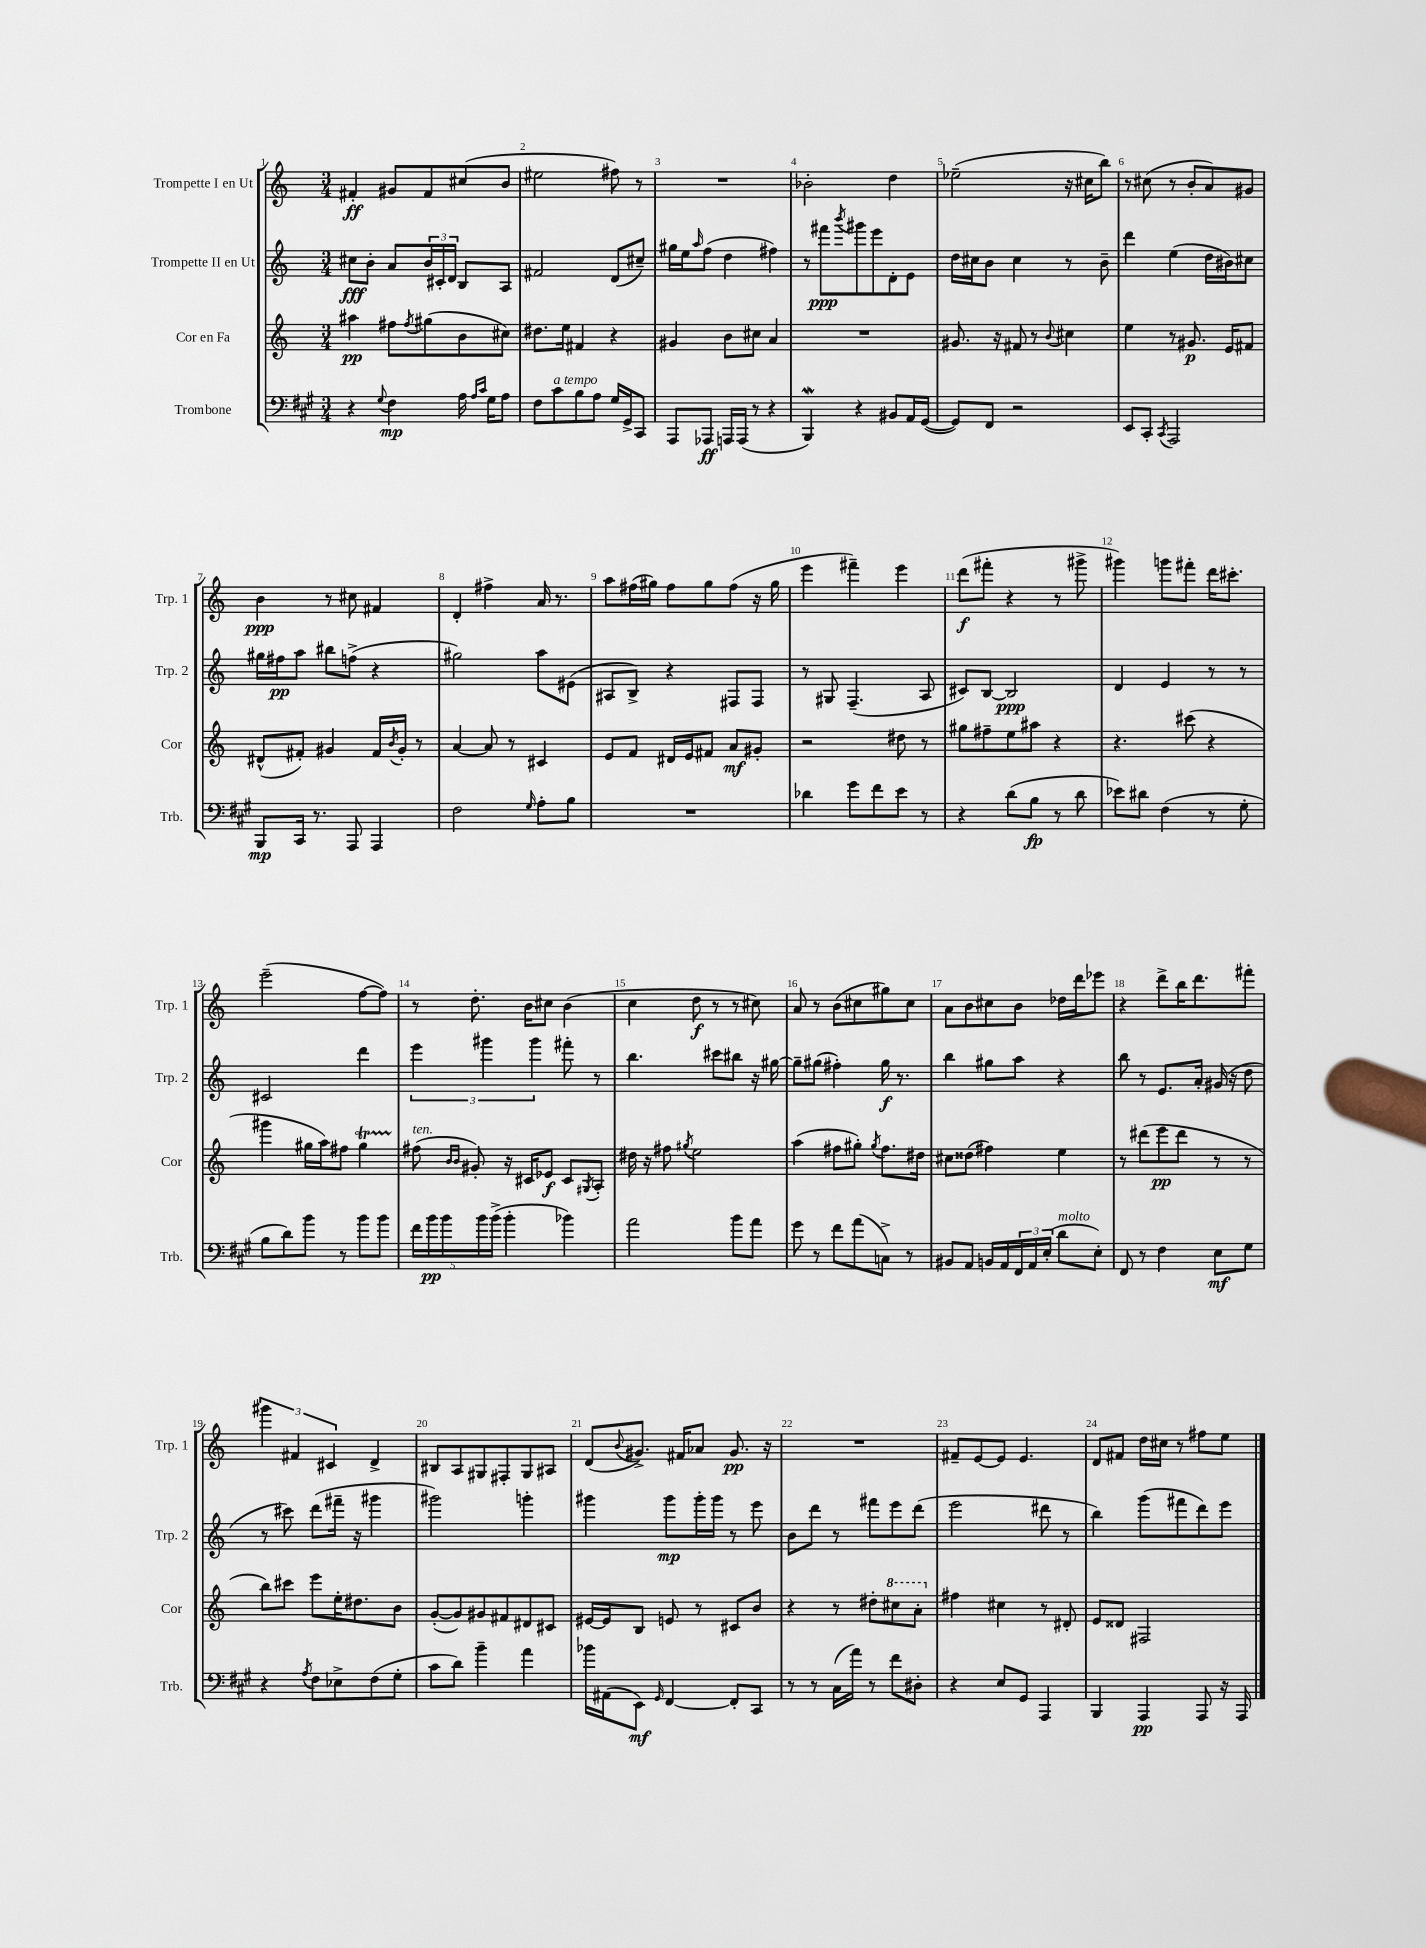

**kern	**kern	**kern	**kern
*staff4	*staff3	*staff2	*staff1
*clefF4	*clefG2	*clefG2	*clefG2
*k[f#c#g#]	*k[]	*k[]	*k[]
*M3/4	*M3/4	*M3/4	*M3/4
4r	4aa#	8cc#	4f#'
.	.	8b'	.
8qqG#	.	.	.
4F#	8ff#	8a	8g#
.	8qff#	.	.
.	(8gg#	24b	8f#
.	.	24c#'	.
.	.	24d	.
16A	8b	8B	(8cc#
16qqA	.	.	.
16qqc#	.	.	.
16G#	.	.	.
8A	8cc#)	8A	8b
=	=	=	=
8F#	8.dd#	2f#	2ee#
8c#	.	.	.
.	16ee	.	.
8B	4f#	.	.
8A	.	.	.
16G#	4r	(8d	8ff#)
16GG#^	.	.	.
8CC#	.	8cc#~)	8r
=	=	=	=
8AAA	4g#	16gg#	2.r
.	.	16ee	.
.	.	16qqaa	.
8AAA-	.	(8ff	.
16AAA	8b	4dd	.
(16AAA	.	.	.
8r	8cc#	.	.
4r	4a	4ff#)	.
=	=	=	=
4BBB)	2.r	8r	2b-'
.	.	8fff#	.
.	.	8qbbb	.
4r	.	8ggg#	.
.	.	8eee	.
8BB#	.	8d'	4dd
16AA	.	8e	.
([16GG#	.	.	.
=	=	=	=
8GG#])	8.g#	16dd	(2ee-~
.	.	16cc#	.
8FF#	.	8b	.
.	16r	.	.
2r	8f#	4cc#	.
.	8r	.	.
.	8qqb	.	.
.	4cc#	8r	16r
.	.	.	16cc#
.	.	8b~	8bb)
=	=	=	=
8EE	4ee	4ddd	8r
8CC#'	.	.	(8cc#
8qCC#	.	.	.
2AAA	8r	(4ee	8r
.	8.g#	.	8b'
.	.	16dd	8a)
.	16e	16b#)	.
.	8f#	8cc#	8g#
=	=	=	=
8BBB	(8d#^^	16gg#	4b
.	.	16ff#	.
16CC#	8f#')	8aa	.
8.r	.	.	.
.	4g#	8bb#	8r
8AAA	.	(8ff^	8cc#
4AAA	16f#	4r	4f#
.	8qb	.	.
.	16g#'	.	.
.	8r	.	.
=	=	=	=
2F#	[4a	2gg#)	4d'
.	8a]	.	4ff#^
.	8r	.	.
16qqG#	.	.	.
8A'	4c#	8aa	16a
.	.	.	8.r
8B	.	(8e#	.
=	=	=	=
2.r	8e	8A#	8aa
.	8f	8B^)	(16ff#
.	.	.	16gg#)
.	16d#	4r	8ff#
.	16e	.	.
.	8f#	.	8gg#
.	8a	8F#	(8ff#
.	8g#'	8F#	16r
.	.	.	16gg#
=	=	=	=
4d-	2r	8r	4eee
.	.	8G#	.
8g#	.	(4.F~	4fff#~)
8f#	.	.	.
8e	8dd#	.	4eee
8r	8r	8A	.
=	=	=	=
4r	8gg#	8c#)	(8ddd
.	8ff#~	[8B	8fff#'
(8d	8ee	2B]	4r
8B	8aa#	.	.
8r	4r	.	8r
8d	.	.	8ggg#^
=	=	=	=
8e-)	4.r	4d	4ggg#)
8d#	.	.	.
(4F#	.	4e	8ggg
.	(8ccc#	.	8fff#'
8r	4r	8r	16ddd
.	.	.	8.ccc#'
8G#'	.	8r	.
=	=	=	=
8B	4ggg#	2c#	(2eee~
8d)	.	.	.
8b	16gg#	.	.
.	16aa)	.	.
8r	8ff#	.	.
8b	4gg#	4ddd	[8ff
8b	.	.	8ff])
=	=	=	=
20f#	(8ff#	6eee	8r
20b	.	.	.
20b	.	.	.
.	16qqb	.	.
.	16qqb	.	.
.	8g#')	.	8.dd'
20b	.	.	.
.	.	6ggg#	.
(20b^	.	.	.
4b'	16r	.	.
.	16c#	.	16b
.	.	6ggg#	.
.	8e-	.	8cc#
4b-)	8c#	8fff#'	(4b
.	8qG#	.	.
.	8A'	8r	.
=	=	=	=
2a	16dd#	4.bb	4cc
.	16r	.	.
.	8ff#	.	.
.	8qgg#	.	.
.	2ee	.	8dd
.	.	8ccc#	8r
8b	.	8bb#	8r
8a	.	16r	8cc#)
.	.	[16gg#	.
=	=	=	=
8g#	(4aa	8gg#~]	8a
8r	.	(8gg#	8r
8f#	8ff#	4ff#')	(8b
(8a	8gg#')	.	8cc#
.	8qgg#	.	.
8C^)	8.ff#	16gg#	8gg#)
.	.	8.r	.
8r	.	.	8cc#
.	16dd#	.	.
=	=	=	=
8BB#	8cc#	4bb	8a
8AA	(8dd##	.	8b
16BB	4ff#)	8gg#	8cc#
16AA	.	.	.
24FF#	.	8aa	8b
24AA	.	.	.
(24E'	.	.	.
8d	4ee	4r	16dd-
.	.	.	16ddd
8E')	.	.	8eee-
=	=	=	=
8FF#	8r	8bb	4r
8r	(8ddd#	8r	.
4F#	8eee	8.e	8ddd^
.	8ddd#	.	16bb
.	.	16a'	8.ddd
8E	8r	(16g#	.
.	.	16r	.
8G#	8r	8dd	8fff#'
=	=	=	=
4r	8bb)	8r	6ggg#
.	8ccc#	8ccc#)	.
.	.	.	6f#
8qA	.	.	.
8F#	8eee	(8ddd	.
.	.	.	6c#
8E-^	16ee'	16fff#~	.
.	8.dd#	16r	.
(8F#	.	4ggg#	4d^
8G#'	8b	.	.
=	=	=	=
8c#	([8g'	2ggg#)	8B#
8d)	8g])	.	8A
4b~	8g#	.	8G#
.	8f#	.	8F#'
4a	8d#	4ggg'	8G#
.	8c#	.	8A#
=	=	=	=
16b-	[16e#	4ggg#	(8d
(16AA#	16e#]	.	.
.	.	.	8qqb
8EE)	8B	.	8.g#^)
16qqGG#	.	.	.
[4FF#	8e	8ggg#	.
.	.	.	16f#
.	8r	16ggg#'	8a-
.	.	16ggg#	.
8FF#']	8c#	8r	8.g#
8CC#	8b	8eee	.
.	.	.	16r
=	=	=	=
8r	4r	8b	2.r
8r	.	8ddd	.
(16C#	8r	8r	.
16a)	.	.	.
8r	8dd#'	8fff#	.
8f#	8ccc#	8eee	.
8D#'	8aa'	(8ddd	.
=	=	=	=
4r	4ff#	2eee	8f#~
.	.	.	[8e
8E	4cc#	.	8e]
8GG#	.	.	4.e
4AAA	8r	8ddd#	.
.	8d#'	8r	.
=	=	=	=
4BBB	8e	4bb)	8d
.	8d##	.	8f#
4AAA	2F#	(8ggg	16dd
.	.	.	16cc#
.	.	8fff#	8r
8AAA	.	8ddd)	8ff#
16r	.	8eee	8ee
16AAA	.	.	.
==	==	==	==
*-	*-	*-	*-
